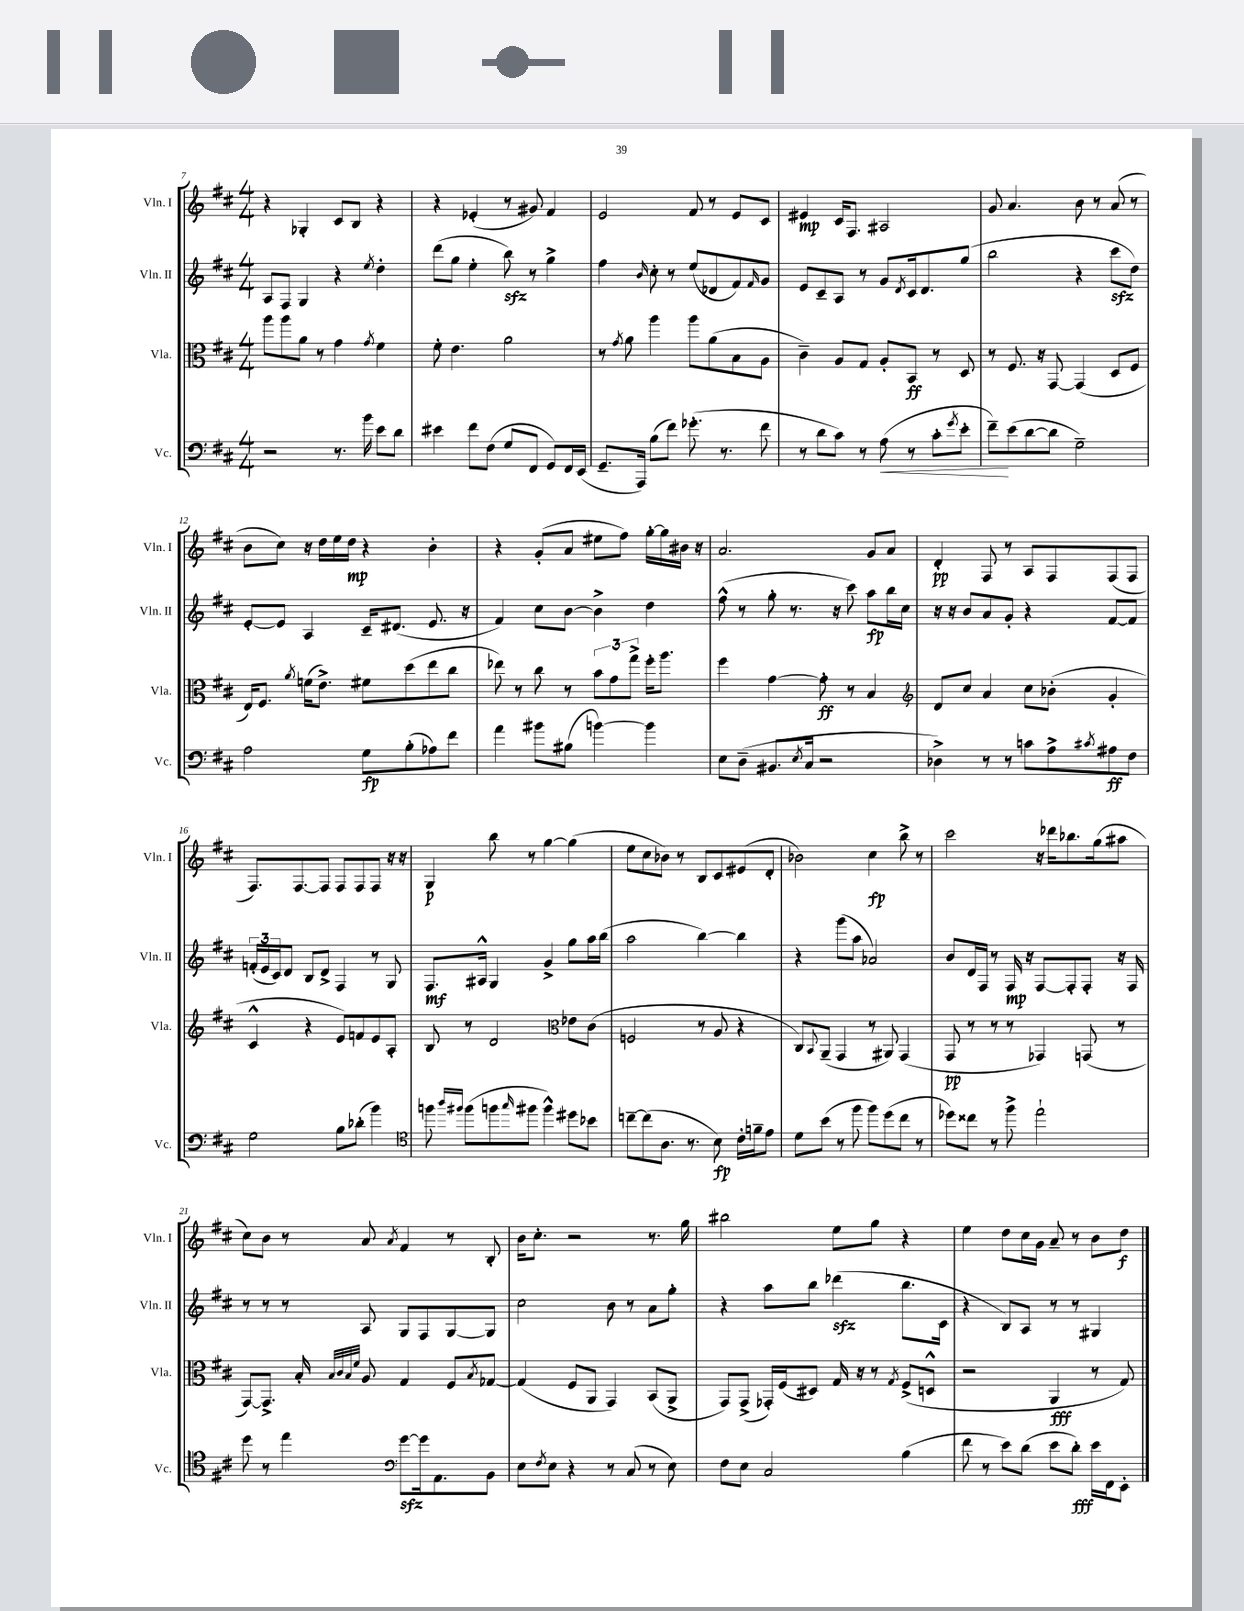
<<
\new StaffGroup <<
\new Staff = "s0" \with { instrumentName = "Vln. I" shortInstrumentName = "Vln. I" } {
    \clef treble \key d \major \numericTimeSignature \time 4/4
    r4 ges4-. cis'8 b8 r4 |
    r4 ees'4-.( r8 gis'8) fis'4 |
    e'2 fis'8 r8 e'8 cis'8 |
    eis'4\mp cis'16 fis8. ais2 |
    g'8 a'4. b'8 r8 a'8( r8 |
    b'8 cis''8) r16 d''16 e''16 d''16\mp r4 b'4-. |
    r4 g'8-.( a'8 eis''8 fis''8) g''16~-. g''16 bis'16 r16 |
    a'2. g'8 a'8 |
    d'4-.\pp fis8 r8 a8 fis8 fis8( fis8 |
    fis8.) fis8.~ fis8 fis8 fis8 fis8 r16 r16 |
    g4\p b''8 r8 g''4~ g''4( |
    e''8 cis''8 bes'8) r8 b8 cis'8 eis'8( d'8-. |
    bes'2) cis''4\fp b''8-> r8 |
    cis'''2 r16 des'''16 bes''8. g''16( ais''8 |
    cis''8) b'8 r8 a'8 \acciaccatura { a'8 } fis'4 r8 b8-. |
    b'16 cis''8.-. r2 r8. g''16 |
    bis''2 e''8 g''8 r4 |
    e''4 d''8 cis''16 g'16 a'8-- r8 b'8 d''8\f \bar "|." |
}
\new Staff = "s1" \with { instrumentName = "Vln. II" shortInstrumentName = "Vln. II" } {
    \clef treble \key d \major \numericTimeSignature \time 4/4
    a8 fis8 g4 r4 \acciaccatura { e''8 } d''4-. |
    d'''8( g''8 e''4-. b''8\sfz) r8 g''4-> |
    fis''4 \grace { b'16 } cis''8-. r8 e''8( des'8 fis'8) \grace { fis'16 } g'8 |
    e'8 cis'8-- a8 r8 g'8 \acciaccatura { d'8 } cis'16 d'8. g''8( |
    b''2 r4 cis'''8\sfz d''8) |
    e'8~-. e'8 a4 cis'16-- dis'8.( e'8. r16 |
    fis'4) cis''8 b'8~ b'4-> d''4 |
    fis''8-^( r8 g''8-. r8. r16 cis'''8) a''8\fp b''16 cis''16 |
    r16 r16 b'8 a'8 g'8-. r4 fis'8~ fis'8 |
    \tuplet 3/2 { f'16-.( e'16 cis'16) } d'8 b8 d'8-> fis4 r8 g8 |
    fis8.\mf ais16-^ g4 g'4-> g''8 a''16 b''16( |
    a''2 b''4~) b''4 |
    r4 g'''8( a''8 aes'2) |
    b'8 d'16 fis16 r8 fis16\mp r16 fis8~ fis8-. fis8-. r16 fis16 |
    r8 r8 r8 a8 g8 fis8 g8~ g8 |
    cis''2 b'8 r8 a'8 g''8-. |
    r4 a''8 b''8 des'''4\sfz( b''8. cis'16 |
    r4 b8) a8 r8 r8 gis4 \bar "|." |
}
\new Staff = "s2" \with { instrumentName = "Vla." shortInstrumentName = "Vla." } {
    \clef alto \key d \major \numericTimeSignature \time 4/4
    a''8 a''8 a'8 r8 g'4 \acciaccatura { g'8 } fis'4 |
    fis'8-. e'4. a'2 |
    r8 \acciaccatura { g'8 } a'8 a''4 a''8 a'8( b8 a8 |
    cis'4--) a8 g8 a8-. b,8\ff r8 d8 |
    r8 fis8. r16 g,8~ g,4( d8 fis8 |
    e16) fis8. \acciaccatura { a'8 } f'16( e'8.->) fis'8 d''8( e''8 cis''8 |
    ees''8) r8 cis''8 r8 \tuplet 3/2 { b'8 g'8 g''8-> } fis''16-. a''8. |
    fis''4 g'4~ g'8-.\ff r8 b4 |
    \clef treble d'8 cis''8 a'4 cis''8 bes'8-.( g'4-. |
    cis'4-^ r4 e'8) f'8 e'8 a8-. |
    b8 r8 d'2 \clef alto ees'8 cis'8( |
    f2 r8 a8 r4 |
    cis8) \appoggiatura { b,8 } a,8--( g,4 r8 ais,8) g,4( |
    g,8\pp r8 r8 r8 ges,4) g,8( r8 |
    g,8~) g,8.-> b16-. \grace { b32 cis'32 b32 fis'32 } a8 g4 fis8 \acciaccatura { b8 } ges8~ |
    ges4( fis8 a,8 g,4) b,8( a,8-> |
    g,8) g,8->( ges,16-.) fis16( dis8) g16 r16 r8 \acciaccatura { g8 } fis8->( d8-^ |
    r2 a,4\fff r8 g8) \bar "|." |
}
\new Staff = "s3" \with { instrumentName = "Vc." shortInstrumentName = "Vc." } {
    \clef bass \key d \major \numericTimeSignature \time 4/4
    r2 r8. b'16 e'8 d'8 |
    eis'4 fis'8 fis8( g8 fis,8 g,8) fis,16 e,16( |
    g,8.-- a,,16) b8( fis'8) ges'8.-.( r8. fis'8 |
    r8 d'8 cis'8) r8 a8\<( r8 cis'8-. \acciaccatura { g'8 } e'8-. |
    fis'8--\!) e'8( d'8~ d'8 g2--) |
    a2 g8\fp b8-.( aes8) fis'8 |
    a'4 bis'8 bis8( b'4~) b'4 |
    e8 d8--( bis,8. \acciaccatura { e8 } cis16 r2 |
    des4->) r8 r8 c'8 a8-> \acciaccatura { cis'8 } ais8\ff fis8 |
    g2 b8 des'8-.( b'4) |
    \clef tenor f''8 \grace { a''16 fis''16 } fis''8( f''8 \grace { g''16 } fis''8 fis''4-^) dis''8 bes'8 |
    c''8~-- c''8( a8. r8. b8\fp) cis'16-. f'16-- e'8 |
    d'8 b'8( r8 fis''8 fis''8) d''8( cis''8 r8 |
    des''8) cisis''8 r8 fis''8-> e''2-! |
    d''8 r8 e''4 \clef bass g'8~\sfz g'16 a,8. b,8 |
    e8 \acciaccatura { fis8 } e8 r4 r8 cis8( r8 e8) |
    fis8 e8 cis2 b4( |
    fis'8 r8 e'8) d'8( e'8 d'8-.\fff) e'16 fis,16 e,8-. \bar "|." |
}
>>
>>
\layout { \context { \Score currentBarNumber = #7 } }
